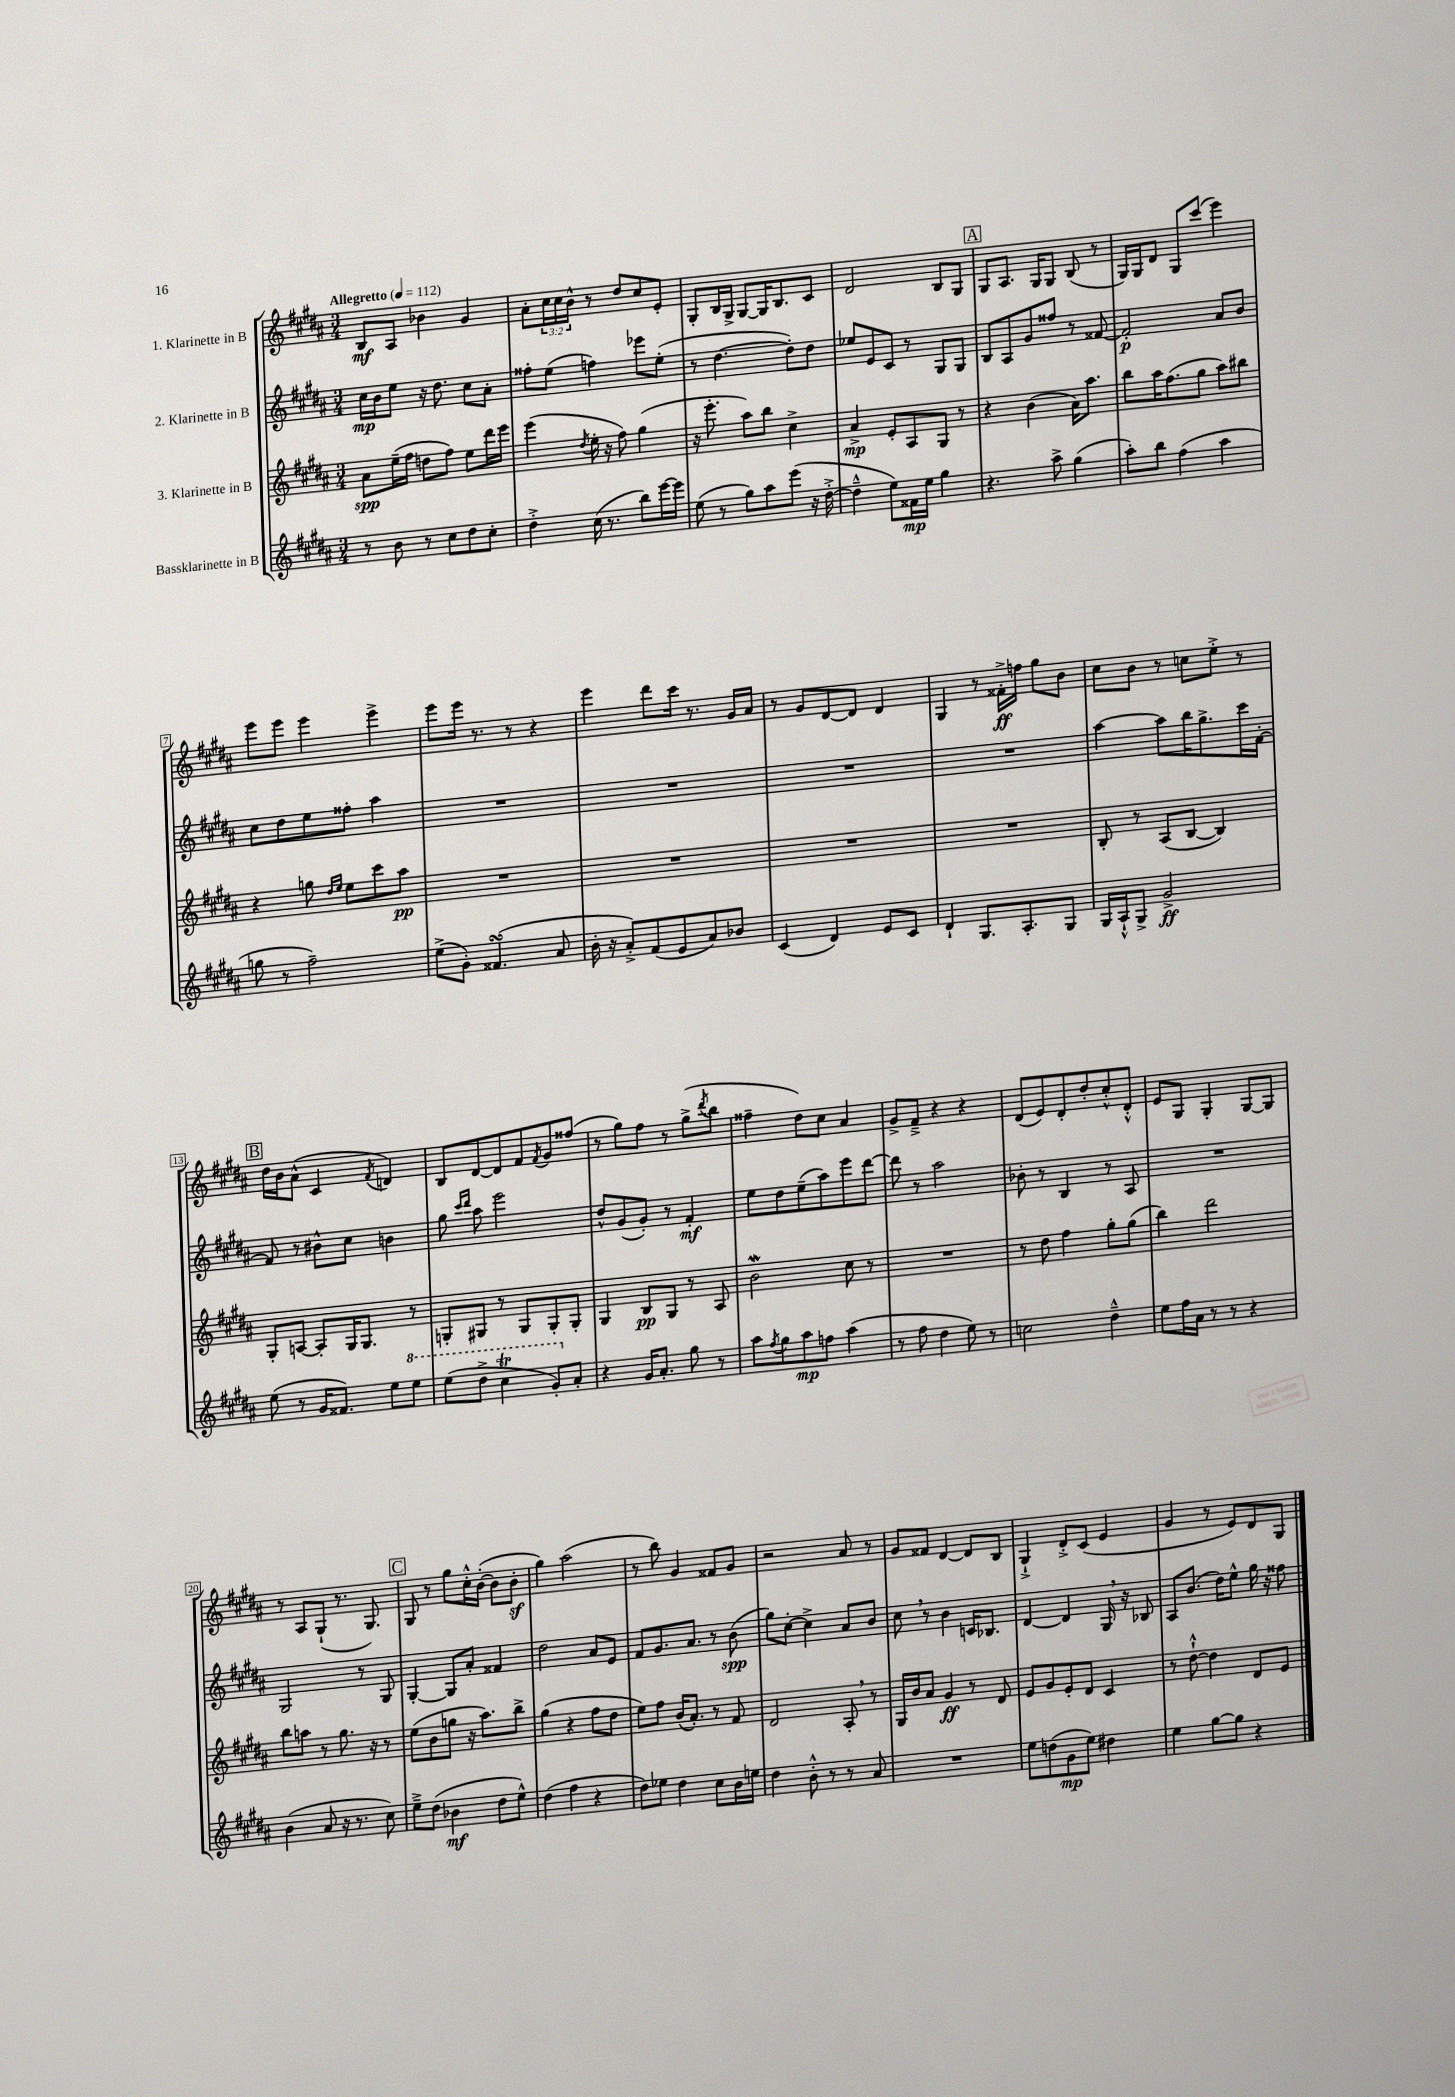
<<
\new StaffGroup <<
\new Staff = "s0" \with { instrumentName = "1. Klarinette in B" } {
    \clef treble \key b \major \numericTimeSignature \time 3/4 \override Staff.TupletNumber.text = #tuplet-number::calc-fraction-text \tempo "Allegretto" 4 = 112
    b8\mf ais8 bes'4 gis'4 |
    ais'8-. \tuplet 3/2 { cis''16 cis''16 b'16-^ } r8 dis''8 cis''8 e'8-. |
    gis8-. b16 gis16-> gis8~ gis16 b8. cis'8 |
    dis'2 b8 gis8 |
    \mark \markup { \box "A" } gis8 ais8. gis16 gis8 b8( r8 |
    gis16) gis16 dis'8 gis8 cis'''8( e'''4) |
    e'''8 e'''8 e'''4 e'''4-> |
    e'''8 e'''16 r8. r8 r4 |
    e'''4 dis'''8 cis'''16 r8. gis'16 ais'16 |
    r8 gis'8 dis'8~ dis'8 dis'4 |
    gis4 r8 fisis'16-.->\ff f''16 gis''8 b'8 |
    cis''8 b'8 r8 c''8 e''8-.-> r8 |
    \mark \markup { \box "B" } dis''16 b'16 ais'8-^( cis'4 \acciaccatura { fis'8 } d'4) |
    b8 dis'8~ dis'8 fis'8 \acciaccatura { fis'8 } gis'8 fisis''8( |
    r8 gis''8) fis''8 r8 gis''8->( \acciaccatura { dis'''8 } b''8 |
    fisis''4-- dis''8) cis''8 ais'4 |
    gis'8-> fis'8---> r4 r4 |
    dis'8( e'8) dis'8-. dis''8-. cis''8-.-^ dis'8-.-^ |
    e'8 gis8 gis4-. gis8~ gis8 |
    r8 ais8 gis8-!( r8. gis8.) |
    \mark \markup { \box "C" } gis8 r8 gis''8 cis''16-.-^ b'16~-.( b'8 b'8-.\sf |
    gis''4) ais''2( |
    r8 b''8) gis'4 fisis'8 gis'8 |
    r2 ais'8 r8 |
    gis'8 fisis'8 dis'4~ dis'8 b8 |
    gis4-!-> dis'8-.-> cis'8( e'4 |
    gis'4 r8 e'8) dis'8 gis8 \bar "|." |
}
\new Staff = "s1" \with { instrumentName = "2. Klarinette in B" } {
    \clef treble \key b \major \numericTimeSignature \time 3/4
    cis''16\mp b'16 e''8 r16 dis''8. cis''8 ais'8-. |
    fisis''8-. e''8( f''4) ees'''8 e''8-.( |
    r8 dis''4.~ dis''8-.) dis''8 |
    ees''8 e'8 cis'8 r8 gis8 gis8 |
    \mark \markup { \box "A" } b8 ais8 gis'8 fisis''8 r8 fisis'8~ |
    fisis'2-.\p ais'8 b'8 |
    cis''8 dis''8 e''8 fisis''8-. ais''4 |
    R2. |
    R2. |
    R2. |
    R2. |
    ais''4~ ais''8 b''16 gis''8.-> cis'''16 fis'16~-. |
    \mark \markup { \box "B" } fis'8 r8 bis'8-^ cis''8 b'4 |
    gis''8 \grace { cis'''16 dis'''16 } ais''8 e'''2 |
    dis''8-^ gis'8( gis'8-.) r8 fis'4-.\mf |
    e''8 dis''8 e''8--( ais''8) e'''8 dis'''8~ |
    dis'''8 r8 ais''2 |
    bes'8-. r8 b4 r8 ais8 |
    R2. |
    gis2 r8 gis8 |
    \mark \markup { \box "C" } gis4~-. gis8 ais'8-. fisis'4 |
    dis''2 ais'8 e'8 |
    fis'8 gis'8. ais'8. r8 b'8\spp( |
    gis''8) cis''8~-. cis''4-> ais'8 b'8 |
    cis''8 \breathe r8 b'4 c'16 bes8. |
    dis'4~ dis'4 gis16 \breathe r16 bes8 |
    ais8 b'8.( dis''16) e''8-^ gis''16 r16 fisis''8 \bar "|." |
}
\new Staff = "s2" \with { instrumentName = "3. Klarinette in B" } {
    \clef treble \key b \major \numericTimeSignature \time 3/4
    ais'8\spp e''16--( fis''16 d''8 fis''8) e''8 dis'''16 e'''16 |
    e'''4( \acciaccatura { dis''8 } e''16-. r16 fis''8) gis''4( |
    r16 e'''8.-. ais''8) b''8 cis''4-> |
    ais'4->\mp e'8-. ais8 gis8 r8 |
    \mark \markup { \box "A" } r4 b'4( ais'16) ais''8. |
    b''8 ais''16 fis''8.( gis''8 ais''8) bis''8 |
    r4 g''8 \grace { dis''16 e''16 } e''8 cis'''8 ais''8\pp |
    R2. |
    R2. |
    R2. |
    R2. |
    b8-. r8 ais8( b8~ b4) |
    \mark \markup { \box "B" } gis8-. a8~ a8-. gis16 gis8. r8 |
    g8-. gis8 r8 gis8 gis8-. gis8-. |
    gis4 b8\pp gis8 r8 ais8 |
    b'2\mordent cis''8 r8 |
    R2. |
    r8 dis''8 fis''4 gis''8-. gis''8( |
    b''4) dis'''2 |
    b''8 a''8 r8 gis''8. r16 r8 |
    \mark \markup { \box "C" } e''8( b'8 g''8 r16 ais''8.) b''8-> |
    gis''4( r4 fis''8 dis''8 |
    e''8) fis''8 b'16( ais'8.-.) r8 fis'8 |
    dis'2 ais8-. \breathe r8 |
    gis16 b'16 ais'8 gis'4\ff r8 dis'8 |
    e'8 gis'8 e'8-. dis'8 cis'4 |
    r8 dis''8~-!-^ dis''4 dis'8 e'8 \bar "|." |
}
\new Staff = "s3" \with { instrumentName = "Bassklarinette in B" } {
    \clef treble \key b \major \numericTimeSignature \time 3/4
    r8 b'8 r8 cis''8 dis''8 cis''8-. |
    dis''4-.-> cis''16( r8. b''8) e'''16~ e'''16 |
    e''8( r8 gis''8) ais''8 e'''8( r16 dis''16~-.-> |
    dis''4---^ e''8) fisis'16\mp e''16 gis''4 |
    \mark \markup { \box "A" } r4. ais''8-> gis''4( |
    ais''8-.) b''8 fis''4( ais''4 |
    g''8 r8 fis''2--) |
    e''8->( gis'8-.) fisis'4.\turn( ais'8 |
    b'16-. r16 ais'8-.->) fis'8( e'8 ais'8) bes'8 |
    cis'4( dis'4) e'8 cis'8 |
    dis'4-! gis8. ais8.-. gis8 |
    gis16 ais16-!-^ gis8-> gis'2->\ff |
    \mark \markup { \box "B" } e''8( r8 gis'16 fisis'8.) e''8 \ottava #1 e'''8 |
    e'''8( dis'''8-> cis'''4\trill gis''8-.) \ottava #0 ais'8-. |
    r4 gis'16 ais'8.-. gis''8 r8 |
    ais''8 \acciaccatura { fis''8 } gis''8 ais''8\mp f''8 ais''4( |
    r8 fis''8 dis''4 e''8) r8 |
    c''2 dis''4---^ |
    e''8 fis''16 ais'16 r8 r8 r4 |
    b'4( ais'8 r16 r8. cis''8) |
    \mark \markup { \box "C" } e''8---> dis''8( bes'4\mf dis''8 e''8-^) |
    dis''4( fis''4 r4 |
    dis''8) ees''8 dis''4 cis''8 b'16 e''16 |
    dis''4 b'8-.-^ r8 r8 ais'8 |
    R2. |
    e''8 d''8( gis'8\mp e''8) dis''4 |
    e''4 gis''8~ gis''8 r4 \bar "|." |
}
>>
>>
\layout { \context { \Score \override BarNumber.stencil = #(make-stencil-boxer 0.1 0.3 ly:text-interface::print) } }
